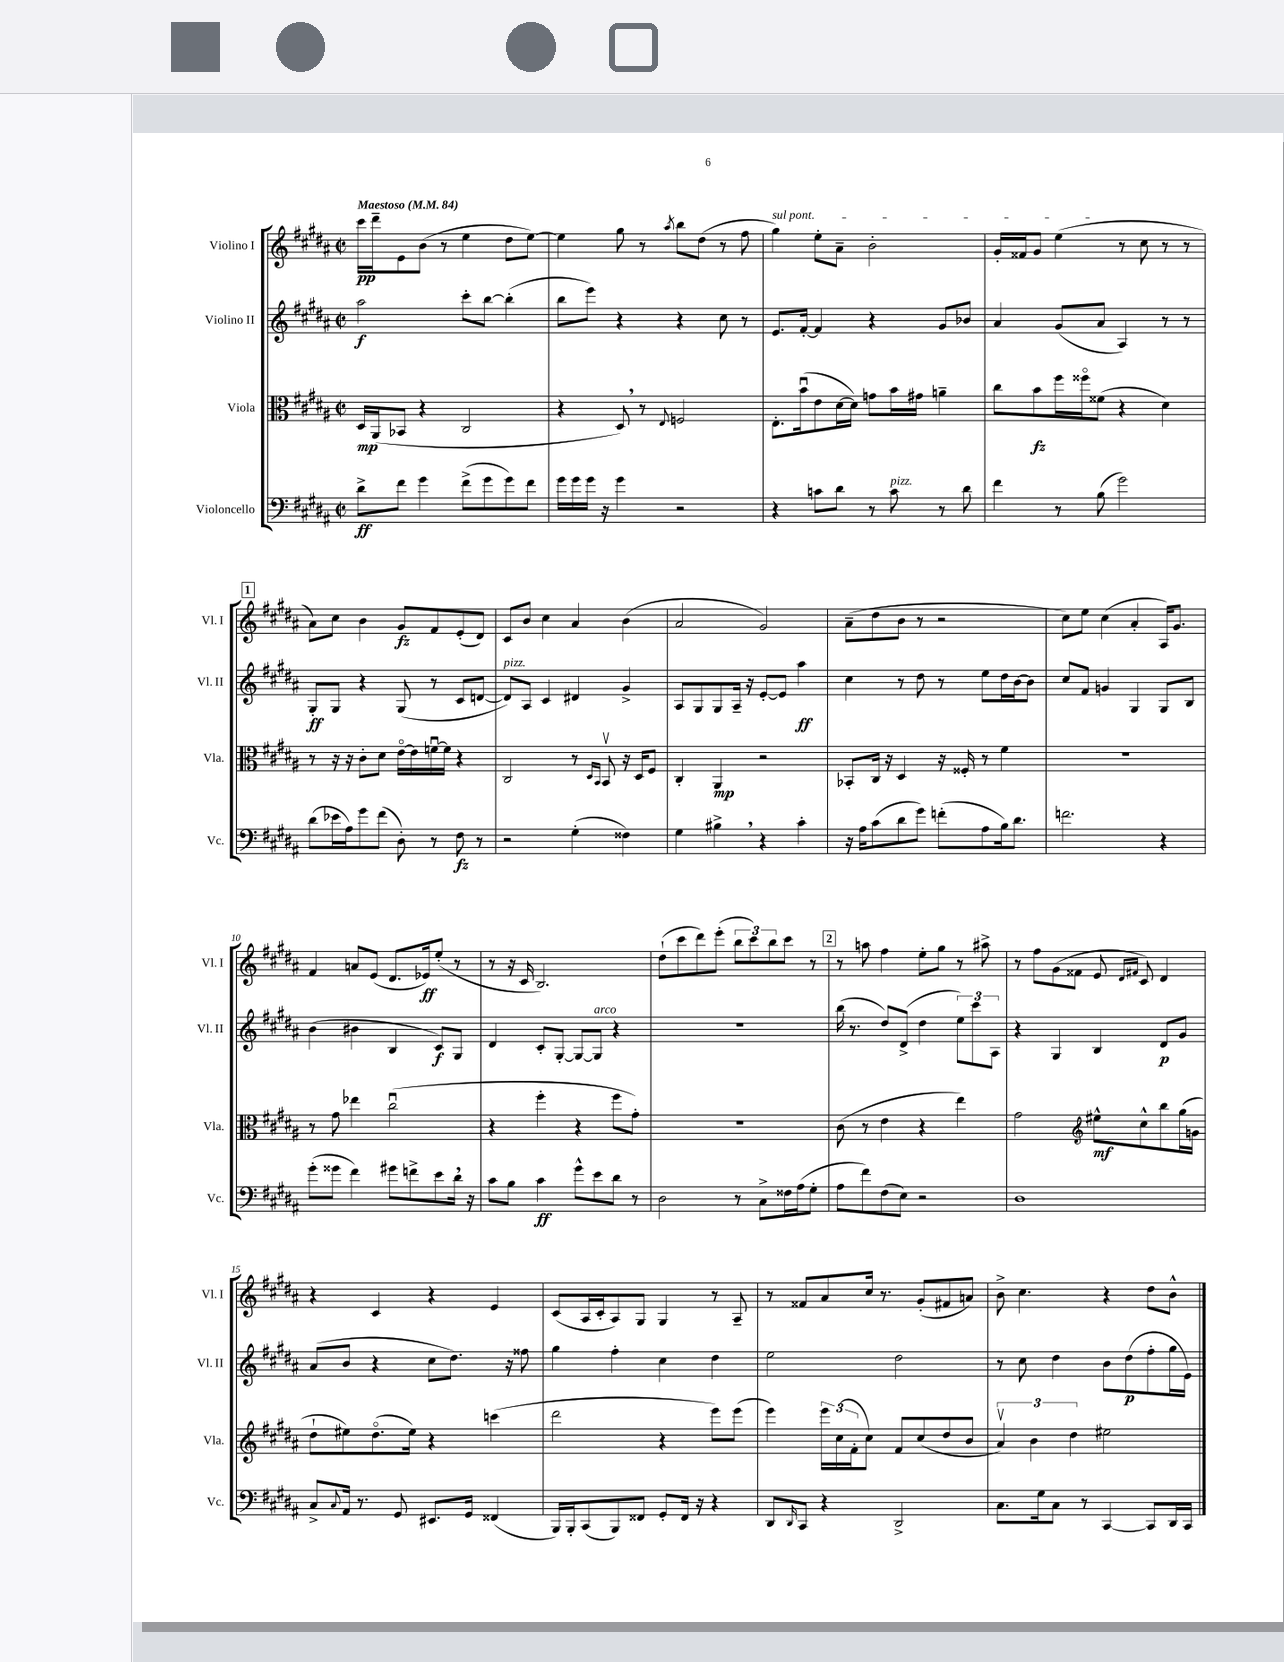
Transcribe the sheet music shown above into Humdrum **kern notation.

**kern	**dynam	**kern	**dynam	**kern	**dynam	**kern	**dynam
*part4	*part4	*part3	*part3	*part2	*part2	*part1	*part1
*staff4	*staff4	*staff3	*staff3	*staff2	*staff2	*staff1	*staff1
*I"Violoncello	*	*I"Viola	*	*I"Violino II	*	*I"Violino I	*
*I'Vc.	*	*I'Vla.	*	*I'Vl. II	*	*I'Vl. I	*
*clefF4	*	*clefC3	*	*clefG2	*	*clefG2	*
*k[f#c#g#d#a#]	*	*k[f#c#g#d#a#]	*	*k[f#c#g#d#a#]	*	*k[f#c#g#d#a#]	*
*M2/2	*	*M2/2	*	*M2/2	*	*M2/2	*
*met(c|)	*	*met(c|)	*	*met(c|)	*	*met(c|)	*
*MM84	*	*MM84	*	*MM84	*	*MM84	*
=1	=1	=1	=1	=1	=1	=1	=1
!	!	!	!	!	!	!LO:TX:a:B:t=Maestoso	!
8d#^\L	ff	16D#/LL	mp	2aa#\	f	16ccc#\LL	pp
.	.	(16AA#/J	.	.	.	16ddd#~\J	.
8f#\J	.	8BB-X/J	.	.	.	8e\	.
4g#\	.	4r	.	.	.	(8b\J	.
.	.	.	.	.	.	8r	.
(8f#^\L	.	2C#/	.	8ccc#'\L	.	4ee\	.
8g#\	.	.	.	[8bb\J	.	.	.
8g#\)	.	.	.	(4bb'\]	.	8dd#\L	.
8f#\J	.	.	.	.	.	[8ee\J)	.
=2	=2	=2	=2	=2	=2	=2	=2
16g#\LL	.	4r	.	8bb\L	.	4ee\]	.
16g#\	.	.	.	.	.	.	.
16g#\JJ	.	.	.	8eee\J)	.	.	.
16r	.	.	.	.	.	.	.
4g#\	.	8D#,/)	.	4r	.	8gg#\	.
.	.	8r	.	.	.	8r	.
.	.	8qqE/	.	.	.	8qaa#/	.
2r	.	2Fn/	.	4r	.	8bb\L	.
.	.	.	.	.	.	(8dd#\J	.
.	.	.	.	8cc#\	.	8r	.
.	.	.	.	8r	.	8ff#\	.
=3	=3	=3	=3	=3	=3	=3	=3
!	!	!	!	!	!	!LO:TX:a:i:t=sul pont.	!
4r	.	8.E'\L	.	8.e/L	.	4gg#\)	.
.	.	(16bu\k	.	[16f#'/Jk	.	.	.
8cn\L	.	8e\	.	4f#/]	.	8ee'\L	.
8d#\J	.	[16d#\L	.	.	.	8a#~\J	.
.	.	16d#\JJ])	.	.	.	.	.
8r	.	8gn\L	.	4r	.	2b'\	.
!LO:TX:a:i:t=pizz.	!	!	!	!	!	!	!
8c\	.	16b\L	.	.	.	.	.
.	.	16g#X\JJ	.	.	.	.	.
8r	.	4an~\	.	8g#/L	.	.	.
8d#\	.	.	.	8b-X/J	.	.	.
=4	=4	=4	=4	=4	=4	=4	=4
4f#\	.	8cc#\L	.	4a#/	.	16g#'/LL	.
.	.	.	.	.	.	16f##X/J	.
.	.	8b\	fz	.	.	8g#/J	.
8r	.	16ff#\L	.	(8g#/L	.	(4ee\	.
.	.	16ff##X\J	.	.	.	.	.
(8B\	.	(8f##X\J	.	8a#/J	.	.	.
2g#\)	.	4r	.	4A#/)	.	8r	.
.	.	.	.	.	.	8cc#\	.
.	.	4d#\)	.	8r	.	8r	.
.	.	.	.	8r	.	8r	.
!!LO:LB:g=z
!!LO:REH:place=s1:t=1
=5	=5	=5	=5	=5	=5	=5	=5
(8d#\L	.	8r	.	8G#'/L	ff	8a#\L)	.
16e-X\L	.	16r	.	8G#/J	.	8cc#\J	.
16A#\J)	.	16r	.	.	.	.	.
8g#\	.	8c#'\L	.	4r	.	4b\	.
(8f#\J	.	8d#\J	.	.	.	.	.
8D#'\)	.	[16e\LL	.	(8G#/	.	8g#/L	fz
.	.	16e\]	.	.	.	.	.
8r	.	[16fnu\	.	8r	.	8f#/	.
.	.	16f\JJ]	.	.	.	.	.
8F#\	fz	4r	.	8c#/L	.	(8e'/	.
8r	.	.	.	[8dn/J	.	8d#/J)	.
=6	=6	=6	=6	=6	=6	=6	=6
!	!	!	!	!LO:TX:a:i:t=pizz.	!	!	!
2r	.	2C#/	.	8d/L])	.	8c#/L	.
.	.	.	.	8A#/J	.	8b/J	.
.	.	.	.	4c#/	.	4cc#\	.
(4G#'\	.	8r	.	4d#X/	.	4a#/	.
.	.	16qqD#/LL	.	.	.	.	.
.	.	16qqBB/JJ	.	.	.	.	.
.	.	8BBv/	.	.	.	.	.
4F##X\)	.	16r	.	4g#^/	.	(4b\	.
.	.	16D#/KL	.	.	.	.	.
.	.	8F#/J	.	.	.	.	.
=7	=7	=7	=7	=7	=7	=7	=7
4G#\	.	4C#'/	.	8A#/L	.	2a#/	.
.	.	.	.	8G#/	.	.	.
4B#X^,\	.	4AA#/	mp	8G#/	.	.	.
.	.	.	.	16A#~/Jk	.	.	.
.	.	.	.	16r	.	.	.
4r	.	2r	.	[8e'/L	.	2g#/)	.
.	.	.	.	8e/J]	.	.	.
4c#'\	.	.	.	4aa#\	ff	.	.
=8	=8	=8	=8	=8	=8	=8	=8
16r	.	8BB-X'/L	.	4cc#\	.	(8a#~\L	.
16A#\KL	.	.	.	.	.	.	.
(8c#\	.	16C#/Jk	.	.	.	8dd#\	.
.	.	16r	.	.	.	.	.
8d#\	.	4D#/	.	8r	.	8b\J	.
8g#\J)	.	.	.	8dd#\	.	8r	.
(8fn'\L	.	16r	.	8r	.	2r	.
.	.	16F##X'/	.	.	.	.	.
8A#\	.	8r	.	8ee\L	.	.	.
16B\k)	.	4f#\	.	16dd#\L	.	.	.
8.d#\J	.	.	.	[16b\J	.	.	.
.	.	.	.	8b\J]	.	.	.
=9	=9	=9	=9	=9	=9	=9	=9
2.fn\	.	1r	.	8cc#/L	.	8cc#\L)	.
.	.	.	.	8f#/J	.	8ee\J	.
.	.	.	.	4gn/	.	(4cc#\	.
.	.	.	.	4G#/	.	4a#'/	.
4r	.	.	.	8G#/L	.	16A#/KL)	.
.	.	.	.	.	.	8.g#/J	.
.	.	.	.	8B/J	.	.	.
!!LO:LB:g=z
=10	=10	=10	=10	=10	=10	=10	=10
(8g#'\L	.	8r	.	(4b\	.	4f#/	.
8g##X\J	.	8g#\	.	.	.	.	.
4f#\)	.	4ee-X\	.	4b#X\	.	8an/L	.
.	.	.	.	.	.	(8e/J	.
8g#X\L	.	(2cc#u\	.	4B/	.	8.d#/L	.
8fn^\	.	.	.	.	.	.	.
.	.	.	.	.	.	16e-X/k)	ff
8e\	.	.	.	8c#/L)	f	(8ee'/J	.
16d#,\Jk	.	.	.	8G#/J	.	8r	.
16r	.	.	.	.	.	.	.
=11	=11	=11	=11	=11	=11	=11	=11
8c#\L	.	4r	.	4d#/	.	8r	.
8B\J	.	.	.	.	.	16r	.
.	.	.	.	.	.	16c#/	.
4c#\	ff	4ff#'\	.	8c#'/L	.	2.B/)	.
.	.	.	.	[8G#'/J	.	.	.
8g#^^\L	.	4r	.	8G#/L_	.	.	.
!	!	!	!	!LO:TX:a:i:t=arco	!	!	!
8e\	.	.	.	8G#/J]	.	.	.
8d#\J	.	8ff#\L	.	4r	.	.	.
8r	.	8g#'\J)	.	.	.	.	.
=12	=12	=12	=12	=12	=12	=12	=12
2D#\	.	1r	.	1r	.	(8dd#`\L	.
.	.	.	.	.	.	8ccc#\	.
.	.	.	.	.	.	8ddd#\)	.
.	.	.	.	.	.	(8eee'\J	.
8r	.	.	.	.	.	12bb\L	.
.	.	.	.	.	.	12ccc#\)	.
8C#^\L	.	.	.	.	.	.	.
.	.	.	.	.	.	12bb\	.
16F##X\L	.	.	.	.	.	8ccc#\J	.
(16A#\J	.	.	.	.	.	.	.
8G#'\J	.	.	.	.	.	8r	.
!!LO:REH:place=s1:t=2
=13	=13	=13	=13	=13	=13	=13	=13
8A#\L	.	(8c#\	.	(16bb\	.	8r	.
.	.	.	.	8.r	.	.	.
8f#\)	.	8r	.	.	.	8aan\	.
(8F#\	.	4e\	.	8dd#/L)	.	4ff#\	.
8E\J)	.	.	.	(8d#^/J	.	.	.
2r	.	4r	.	4dd#\	.	8ee'\L	.
.	.	.	.	.	.	8gg#\J	.
.	.	4ee\)	.	12ee\L)	.	8r	.
.	.	.	.	12ccc#\	.	.	.
.	.	.	.	.	.	8aa#X^\	.
.	.	.	.	12A#\J	.	.	.
=14	=14	=14	=14	=14	=14	=14	=14
1D#	.	2g#\	.	4r	.	8r	.
.	.	.	.	.	.	8ff#\L	.
.	.	.	.	4G#/	.	(8g#\	.
.	.	.	.	.	.	8f##X\J	.
*	*	*clefG2	*	*	*	*	*
.	.	8ee#X^^\L	mf	4B/	.	8e/	.
.	.	.	.	.	.	16qqd#/LL	.
.	.	.	.	.	.	16qqf#X/JJ	.
.	.	8cc#^^\	.	.	.	8c#/)	.
.	.	8bb\	.	8d#/L	p	4d#/	.
.	.	(16gg#\L	.	8g#/J	.	.	.
.	.	16gn\JJ	.	.	.	.	.
!!LO:LB:g=z
=15	=15	=15	=15	=15	=15	=15	=15
8C#^/L	.	8dd#`\L	.	(8a#/L	.	4r	.
8qqC#/	.	.	.	.	.	.	.
16AA#/Jk	.	8ee#X\)	.	8b/J	.	.	.
8.r	.	.	.	.	.	.	.
.	.	(8.dd#\	.	4r	.	4c#/	.
8GG#/	.	.	.	.	.	.	.
.	.	16ee#\Jk)	.	.	.	.	.
8.EE#X/L	.	4r	.	8cc#\L	.	4r	.
.	.	.	.	8.dd#\J)	.	.	.
16GG#/Jk	.	.	.	.	.	.	.
(4FF##X/	.	(4cccn\	.	.	.	4e/	.
.	.	.	.	16r	.	.	.
.	.	.	.	8ff##X\	.	.	.
=16	=16	=16	=16	=16	=16	=16	=16
16BBB/LL)	.	2ddd#\	.	4gg#\	.	(8c#/L	.
16BBB'/J	.	.	.	.	.	.	.
(8CC#/	.	.	.	.	.	16A#/L	.
.	.	.	.	.	.	16c#'/J	.
8BBB/)	.	.	.	4ff#'\	.	8A#/)	.
8FF##X/J	.	.	.	.	.	8G#/J	.
8GG#'/L	.	4r	.	4cc#\	.	4G#/	.
16FF##/Jk	.	.	.	.	.	.	.
16r	.	.	.	.	.	.	.
4r	.	8eee\L)	.	4dd#\	.	8r	.
.	.	(8eee\J	.	.	.	8A#~/	.
=17	=17	=17	=17	=17	=17	=17	=17
8DD#/L	.	4eee\)	.	2ee\	.	8r	.
16qqDD#/	.	.	.	.	.	.	.
8CC#/J	.	.	.	.	.	8f##X/L	.
4r	.	24eee\LL	.	.	.	8a#/	.
.	.	(24cc#\	.	.	.	.	.
.	.	24f#'\J	.	.	.	.	.
.	.	8cc#\J)	.	.	.	16cc#/Jk	.
.	.	.	.	.	.	8.r	.
2DD#^/	.	8f#/L	.	2dd#\	.	.	.
.	.	(8cc#/	.	.	.	(8g#'/L	.
.	.	8dd#/	.	.	.	8f#X/	.
.	.	8b/J	.	.	.	8an/J)	.
=18	=18	=18	=18	=18	=18	=18	=18
8.C#\L	.	6a#v/)	.	8r	.	8b^\	.
.	.	.	.	8cc#\	.	4.cc#\	.
.	.	6b\	.	.	.	.	.
16G#\k	.	.	.	.	.	.	.
8C#\J	.	.	.	4dd#\	.	.	.
.	.	6dd#\	.	.	.	.	.
8r	.	.	.	.	.	.	.
[4CC#/	.	2ee#X\	.	8b\L	.	4r	.
.	.	.	.	(8dd#\	p	.	.
8CC#/L]	.	.	.	8ff#'\	.	8dd#\L	.
16DD#/L	.	.	.	16gg#\L	.	8b^^\J	.
16CC#/JJ	.	.	.	16e\JJ)	.	.	.
==	==	==	==	==	==	==	==
*-	*-	*-	*-	*-	*-	*-	*-
